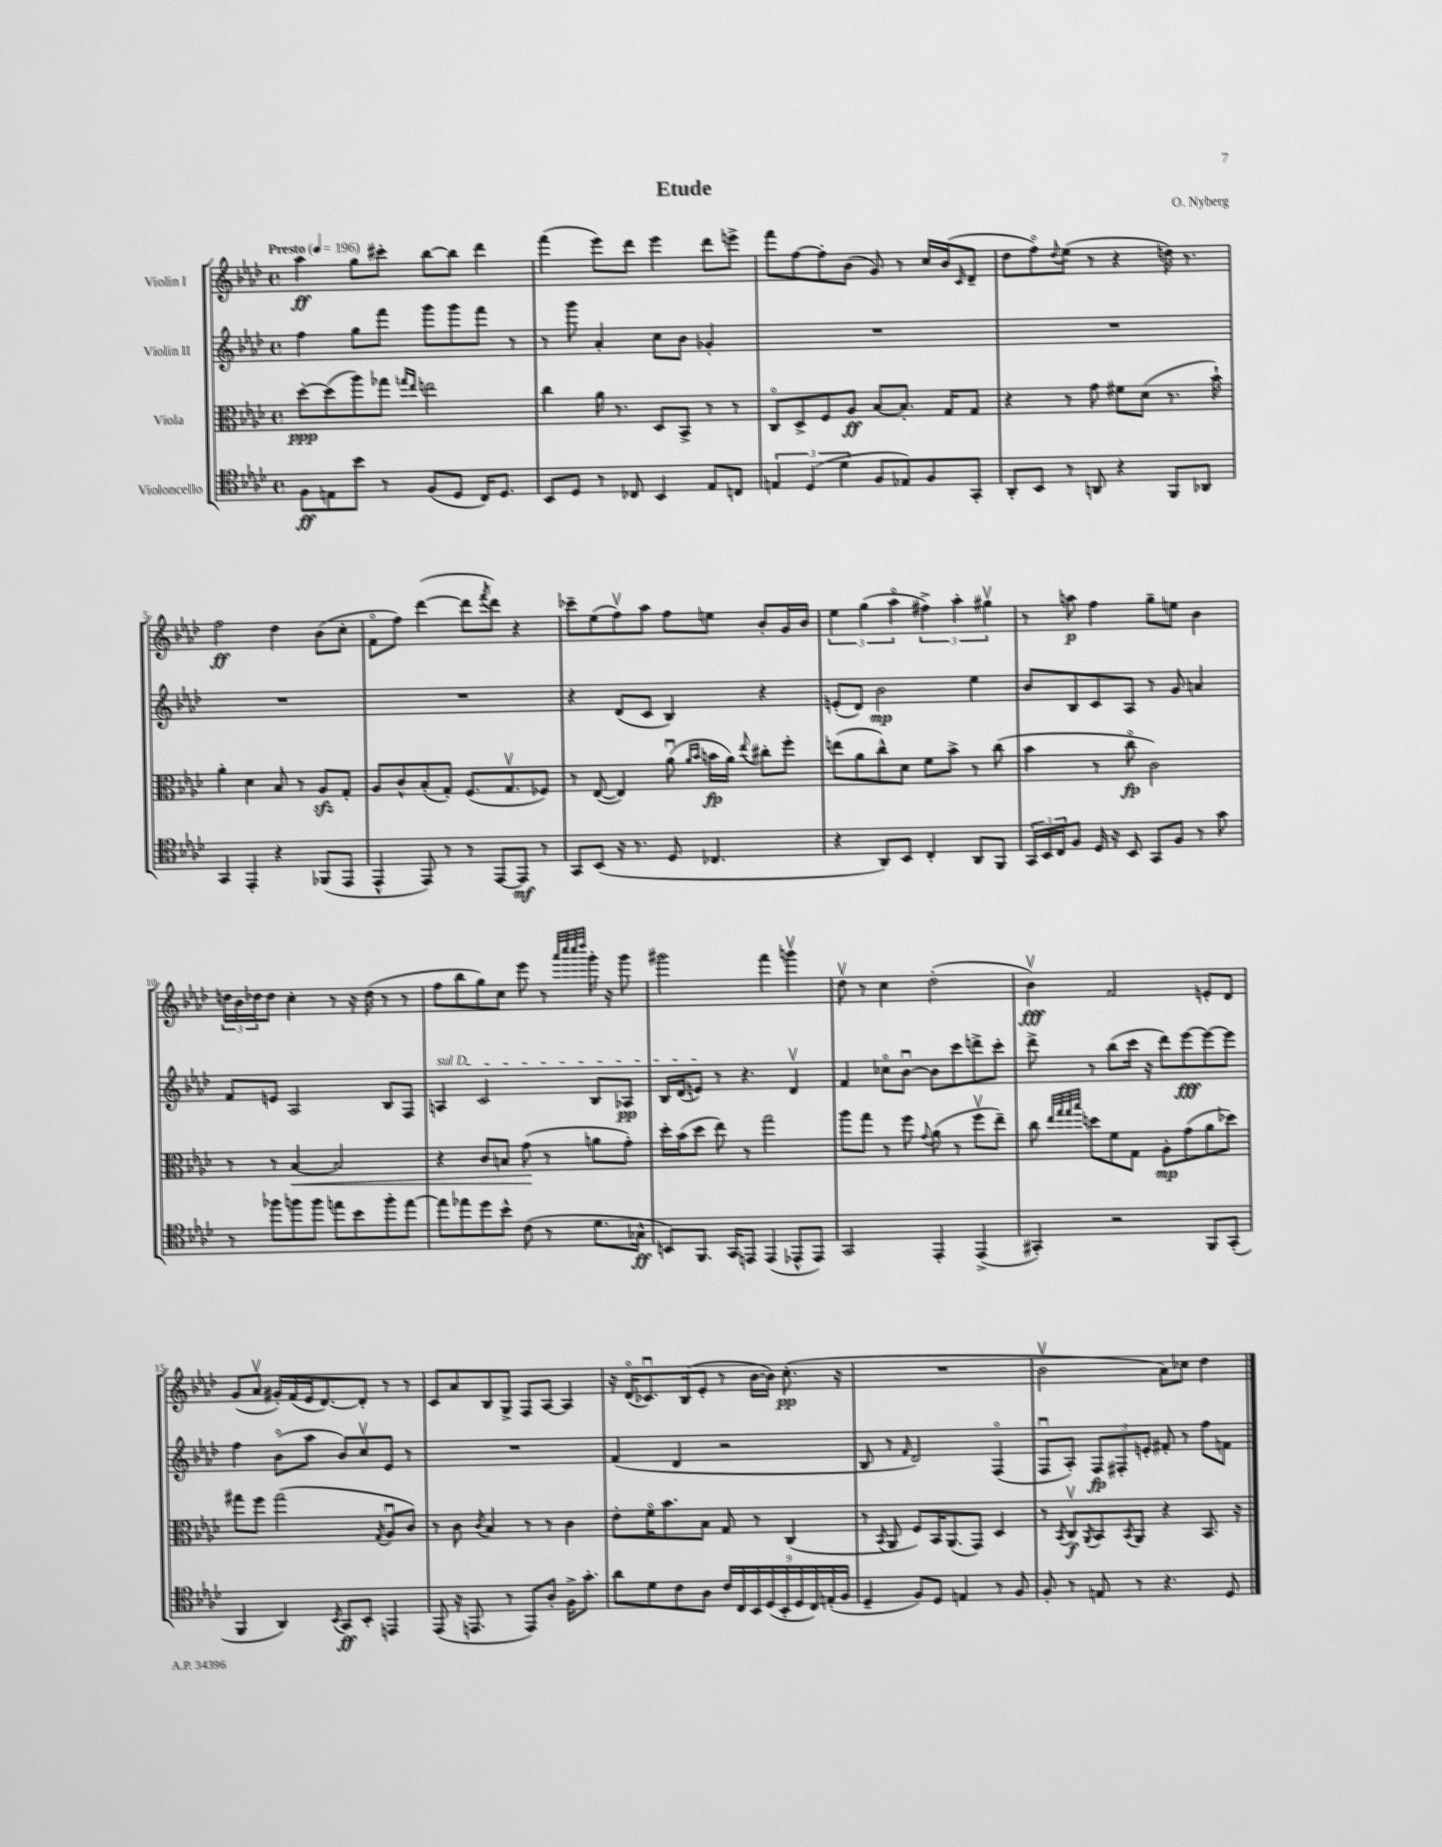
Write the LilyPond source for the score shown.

\header { title = "Etude" composer = "O. Nyberg" }
<<
\new StaffGroup <<
\new Staff = "s0" \with { instrumentName = "Violin I" } {
    \clef treble \key aes \major \defaultTimeSignature \time 4/4 \tempo "Presto" 4 = 196
    aes''4\ff g''8 cis'''8-. bes''8~ bes''8 des'''4 |
    f'''4( ees'''8) des'''8 ees'''4 des'''8 e'''8-> |
    f'''8 f''8~ f''8-. bes'8( g'8) r8 c''16 bes'16( \grace { c'16 } des'8-- |
    des''8 f''8\flageolet) \appoggiatura { des''8 } ees''8( r8 r4 d''16) r8. |
    f''2\ff des''4 bes'8( c''8-. |
    f'8\flageolet f''8) des'''4~( des'''8 \acciaccatura { f'''8 } des'''8) r4 |
    ces'''8-- ees''8( f''8\upbow) aes''8 f''8 e''8 bes'8-. g'16 bes'16 |
    \tuplet 3/2 { ees''4 g''4( aes''4\flageolet } \tuplet 3/2 { fis''4->) aes''4-. gis''4\upbow } |
    r8 a''8\p f''4 g''8-- e''8 bes'4 |
    \tuplet 3/2 { d''16 bes'16 des''16 } des''8 c''4-. r8 r16 des''16( r8 r8 |
    f''8 bes''8 g''8) c''8 ees'''8 r8 \grace { aes'''32 c''''32 c''''32 des''''32 } g'''16-. r16 g'''8 |
    gis'''2 f'''4 g'''4\upbow |
    des''8\upbow r8 c''4 des''2-.( |
    bes'4\upbow\fff) f'2 e'8-. des'8 |
    g'8( aes'8\upbow gis'16-.) f'16( ees'16 des'8.~) des'8-. r8 r8 |
    c'8 aes'8 bes8 g8-> f8 aes8~ aes4 |
    r16 des'16\flageolet( ces'8.\downbow) bes16( ees'8-. r8 bes'16~ bes'16) c''8.-.\pp( r16 |
    R1 |
    bes'2\upbow aes'8) ces''8 des''4 \bar "|." |
}
\new Staff = "s1" \with { instrumentName = "Violin II" } {
    \clef treble \key aes \major \defaultTimeSignature \time 4/4
    f''4 g''8 f'''8 g'''8 g'''8 f'''8 r8 |
    r8 g'''8 aes'4-. c''8 bes'8 ges'4-. |
    R1 |
    R1 |
    R1 |
    R1 |
    r4 des'8( c'8 bes4) r4 |
    e'8-.( des'8) bes'2\mp ees''4 |
    bes'8 bes8 c'8 aes8 r8 g'8 a'4 |
    f'8 e'8 aes2 bes8 f8 |
    \once \override TextSpanner.bound-details.left.text = \markup { \italic "sul D" } a4\startTextSpan c'2 bes8 aes8\pp |
    bes16 des'16( e'8\stopTextSpan) r8 r4. des'4\upbow |
    f'4 ces''8\flageolet bes'8~\downbow bes'8 c'''8 d'''8-> c'''8-. |
    des'''8-> r8 bes''8( c'''16 r16 des'''8) ees'''8~\fff ees'''8~ ees'''8 |
    f''4 bes'8\flageolet( aes''8 bes'8) c''8\upbow ees'8 r8 |
    R1 |
    f'4( des'4 r2 |
    bes8 r8 \grace { f'16 } des'2) f4\flageolet( |
    f8\downbow aes8-.) \tuplet 3/2 { f8\fp fis8-. e'8-. } fis'8-. r8 f''8 f'8 \bar "|." |
}
\new Staff = "s2" \with { instrumentName = "Viola" } {
    \clef alto \key aes \major \defaultTimeSignature \time 4/4
    des''8~-.\ppp des''8( aes''8) ges''8 \grace { g''16 ees''16 } e''2 |
    c''4 aes'16 r8. des8 bes,8-> r8 r8 |
    c8\flageolet des8-> f8 aes8\ff bes8~ bes8.-. g16 g8 |
    r4 r8 g'8 fis'8 des'8( r8. bes'16-!) |
    aes'4-. des'4 bes8 r8 aes8\sfz g8-. |
    aes8 c'8-^ bes8-.( g8-.) f8.( g8.\upbow fes8) |
    r8 ees8~( ees4) aes'8\downbow( \grace { aes'16 bes'16 } b'16\fp aes'16) \appoggiatura { ees''8 } cis''8-. f''8-. |
    e''8( aes'8 c''8-^) des'8 f'8 bes'8-> r8 c''8( |
    bes'4 r8 c''8\flageolet\fp c'2) |
    r8 r8 bes4~\< bes2 |
    r4 c'8 b8 g'8\!( r8 a'8 g'8-.) |
    des''16-. bes'16( des''8 ees''8) r8 g''2 |
    aes''8 g''8 r8 f''8 \appoggiatura { g'8 } aes'8( r8 f''8\upbow ees''8--) |
    c''8 \grace { ees''32 g''32 g''32 bes''32 } d''8 f'8 g8 aes8-.\mp g'8( aes'8 des''8) |
    gis''8 f''8 gis''2( \acciaccatura { g8 } aes8\downbow c'8) |
    r8 c'8 \acciaccatura { c'8 } bes4 r8 r8 c'4 |
    ees'8-. f'16\flageolet bes'8. bes8 g8 r8 c4( |
    r8 \acciaccatura { bes,8 } aes,8 f8) bes,16 aes,8.( g,8) des4 |
    r8 \acciaccatura { bes,8 } c8\upbow\f \acciaccatura { aes,8 } bes,8 \acciaccatura { bes,8 } aes,8 r4 bes,8. r16 \bar "|." |
}
\new Staff = "s3" \with { instrumentName = "Violoncello" } {
    \clef tenor \key aes \major \defaultTimeSignature \time 4/4
    f8\ff e8 bes'8 r8 f8( des8 c16) des8. |
    bes,8 des8 r8 ces8 bes,4 ees8 c8 |
    \tuplet 3/2 { e4 des4( des'4 } f8 ees8) f8 g,8-. |
    aes,8-. bes,8 r8 a,8 r4 f,8 aes,8 |
    g,4 ees,4-. r4 fes,8( ees,8 |
    ees,4-^ ees,8) r8 r8 ees,8~ ees,8\mf r8 |
    g,8 bes,8( r16 r8. des8 ces4. |
    r4 aes,8) bes,8 c4-. aes,8 f,8 |
    \tuplet 3/2 { g,16 bes,16 c16 } f8 des16 r16 bes,8 g,8 f8 r8 g'8 |
    r8 fes''8 f''8 f''8 e''8 bes'8 f''8-. e''8~ |
    e''8 ees''8 des''8 bes'8-^ c'8( r8 des'8. ges16-^\ff |
    b,8) f,8. g,16 e,8 e,4( ees,8-^ ees,8) |
    g,2 ees,4-. ees,4->( |
    gis,4-.) r2 f,8 gis,8-.( |
    f,4 aes,4) \acciaccatura { bes,8 } g,8\ff bes,8-. e,4 |
    ees,8( r16 e,8. r8 e,8) aes8-. f16-> g'8.-. |
    aes'8 des'8 c'8 aes8 \tuplet 9/8 { c'16 c16 bes,16 des16( bes,16-. des16 c16) e16-.( f16 } |
    des4-- f8) des8 e4 r8 f8 |
    f8-. r8 e8 r8 r4. des8 \bar "|." |
}
>>
>>
